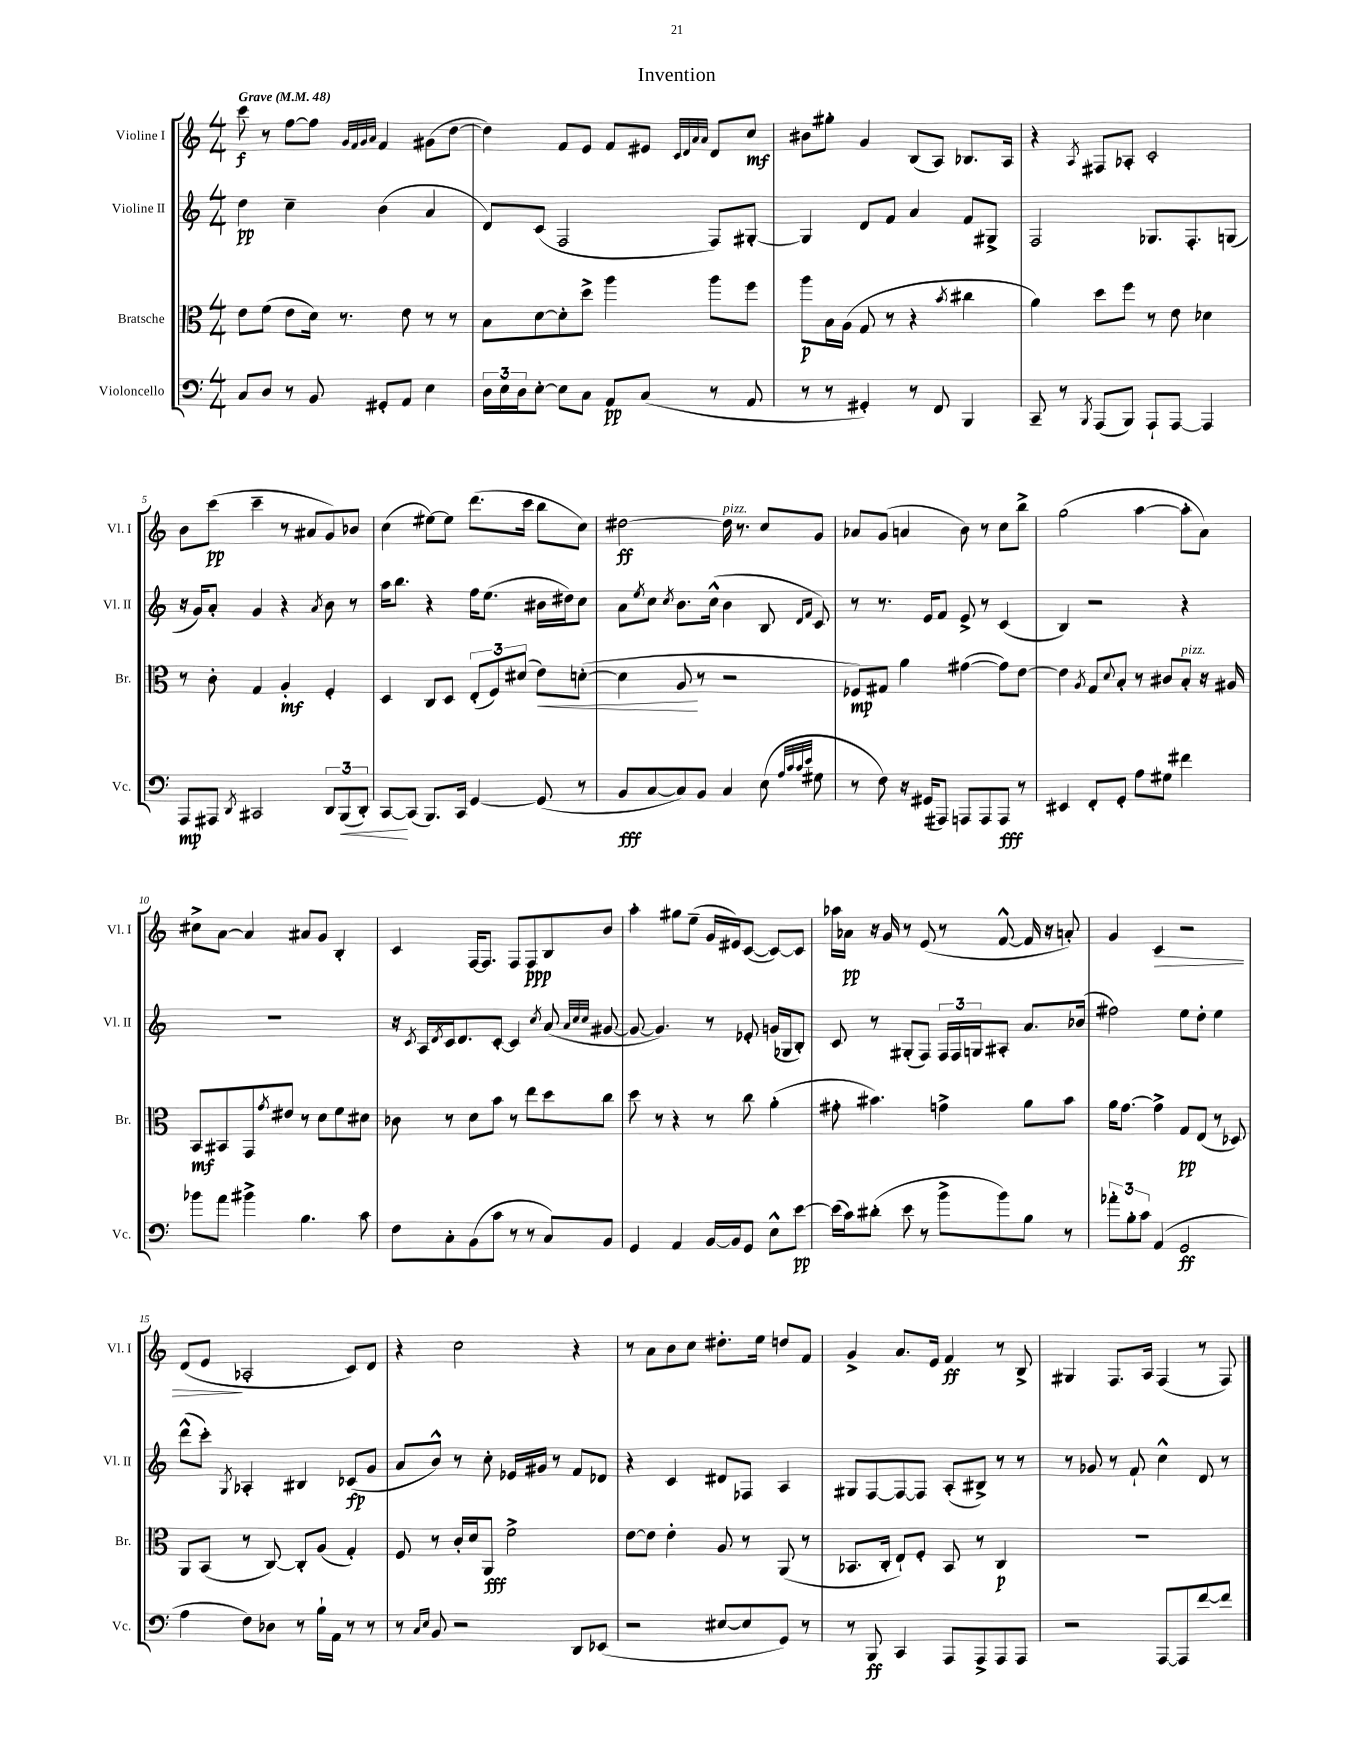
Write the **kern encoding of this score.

**kern	**kern	**kern	**kern
*staff4	*staff3	*staff2	*staff1
*clefF4	*clefC3	*clefG2	*clefG2
*k[]	*k[]	*k[]	*k[]
*M4/4	*M4/4	*M4/4	*M4/4
*MM48	*MM48	*MM48	*MM48
8C	8e	4dd	8ccc
8D	(8f	.	8r
8r	8e	4cc~	[8ff
8BB	16d)	.	8ff]
.	8.r	.	.
.	.	.	32qqg
.	.	.	32qqf
.	.	.	32qqg
.	.	.	32qqa
8GG#'	.	(4b	4f
8AA	8e	.	.
4E	8r	4a	(8g#
.	8r	.	[8dd
=	=	=	=
24D	8B	8d)	4dd])
24E	.	.	.
24D	.	.	.
[8E'	[8d	(8c	.
8E]	8d']	2F	8f
8C	8dd^	.	8e
8AA	4aa	.	8f
(8C	.	.	8e#
.	.	.	32qqc
.	.	.	32qqd
.	.	.	32qqa
.	.	.	32qqa
8r	8aa	8F)	8d
8AA	8ff	[8G#'	8cc
=	=	=	=
8r	8aa	4G#]	8b#
8r	16B	.	8gg#'
.	(16A	.	.
4GG#')	8G	8d	4g
.	8r	8f	.
8r	4r	4a	(8B
8FF	.	.	8A)
.	8qb	.	.
4BBB	4cc#	8f	8.B-
.	.	8G#^	.
.	.	.	16A
=	=	=	=
8CC~	4a)	2F	4r
8r	.	.	.
8qBBB	.	.	8qA
(8AAA	8dd	.	8F#
8BBB)	8ff	.	8A-'
8AAA`	8r	8.G-	2c'
[8AAA	8e	.	.
.	.	8.F'	.
4AAA]	4d-	.	.
.	.	(8G	.
=	=	=	=
8AAA	8r	16r	8b
.	.	16g)	.
8AAA#	8c'	8a'	(8ccc
8qDD	.	.	.
2CC#	4G	4g	4ccc~
.	4A'	4r	8r
.	.	.	8a#
.	.	8qa	.
12DD	4F'	8b	8g)
(12BBB	.	.	.
.	.	8r	8b-
12DD')	.	.	.
=	=	=	=
[8CC	4D	16aa	(4cc
.	.	8.bb	.
(8CC]	.	.	.
8.BBB)	8C	4r	[8ee#)
.	8D	.	8ee#]
16CC	.	.	.
[4GG	(12E'	16ff	(8.ddd
.	.	(8.ee	.
.	12F)	.	.
.	(12d#	.	.
.	.	.	16ccc
(8GG]	8e)	16b#	8bb
.	.	16dd#)	.
8r	([8d'	8cc	8cc)
=	=	=	=
8BB	4d]	8a	[2dd#
.	.	8qee	.
[8C	.	8cc	.
.	.	8qcc	.
8C])	8A	8.b	.
8BB	8r	.	.
.	.	(16cc^^	.
4C	2r	4b	16dd#]
.	.	.	8.r
(8E	.	8B	8cc
32qqA	.	.	.
32qqc	.	.	.
32qqc	.	16qqd	.
32qqe	.	16qqf	.
8G#	.	8c)	8g
=	=	=	=
8r	8F-)	8r	8a-
8F)	8G#	8.r	(8g
16r	4a	.	4a
(16GG#	.	16e	.
8AAA#)	.	8f	.
8AAA	([4g#	8e^	8b)
8AAA	.	8r	8r
8AAA	8g#])	(4c	8cc
8r	[8e	.	8bb^
=	=	=	=
4EE#	4e]	4B)	(2gg
.	8qA	.	.
8FF'	8G	2r	.
.	8qqd	.	.
8GG'	8B'	.	.
8A	8r	.	[4aa
8G#	8c#	.	.
4f#	8B'	4r	8aa']
.	16r	.	8a)
.	16A#	.	.
=	=	=	=
8b-	8BB	1r	8cc#^
8a	8BB#	.	[8a
4b#^	8GG	.	4a]
.	8qg	.	.
.	8e#	.	.
4.B	8r	.	8a#
.	8d	.	8g
.	8f	.	4B'
8c	8d#	.	.
=	=	=	=
8F	8c-	16r	4c
.	.	8qc	.
.	.	16A	.
.	.	8qd	.
8C'	8r	16c	.
.	.	8.d	.
(8BB	8d	.	[16F
.	.	.	8.F]
8c	8b	[8c'	.
8r	8r	4c]	8F
8r	8ee	.	8F
.	.	8qcc	.
8C)	8dd	(8a	8B
.	.	32qqa	.
.	.	32qqcc	.
.	.	32qqcc	.
8BB	8cc	[8g#	8b
=	=	=	=
4GG	8dd	8g#_	4aa'
.	8r	4.g#])	.
4AA	4r	.	8gg#
.	.	.	(8ee~
[16BB	8r	8r	16g
16BB]	.	.	16e#)
8GG	8cc	8e-'	([8c
8E^^	(4a'	(16g	8c_)
.	.	16G-	.
[8e	.	8B')	8c]
=	=	=	=
(16e]	8g#'	8c	16aa-
16c)	.	.	16a-
(8d#'	4.b#)	8r	16r
.	.	.	16g
8e	.	(8G#'	8r
8r	.	8F)	(8e
8b^	4g^	24F	8r
.	.	24F	.
.	.	24G	.
8b)	.	8A#'	[8f^^
8B	8a	8.a	16f]
.	.	.	16r
8r	8b#	.	8a')
.	.	(16b-	.
=	=	=	=
12a-'	16a	2ff#)	4g
.	[8.g	.	.
12B'	.	.	.
12c	.	.	.
(4AA	4g^]	.	4c
2GG	8G	8ee	2r
.	(8E	8dd'	.
.	8r	4ee	.
.	8D-)	.	.
=	=	=	=
4A	8AA	(8ddd^^	(8d
.	(8BB	8ccc')	8e
.	.	8qG	.
8F)	8r	4A-'	2A-'
8D-	[8C)	.	.
8r	8C']	4B#	.
16B`	(8A	.	.
16AA	.	.	.
8r	4G')	(8c-	8c)
8r	.	8g	8d
=	=	=	=
8r	8F	8a	4r
16qqC	.	.	.
16qqE	.	.	.
8BB	8r	8b^^)	.
2r	16c'	8r	2cc
.	16d	.	.
.	8AA	8cc'	.
.	2f^	16e-	.
.	.	16g#	.
.	.	8r	.
8DD	.	8f	4r
(8EE-	.	8d-	.
=	=	=	=
2r	[8e	4r	8r
.	8e]	.	8a
.	4e'	4c	8b
.	.	.	8cc
[8E#	8A	8d#	8.dd#'
8E#]	8r	8F-	.
.	.	.	16ee
8GG)	(8AA	4A	8dd
8r	8r	.	8f
=	=	=	=
8r	8.BB-	8G#	4g^
8BBB	.	[8F	.
.	16C'	.	.
4CC	8E`)	8F_	8.a
.	8F'	8F]	.
.	.	.	16e
8AAA	8BB-	(8A'	4f
8AAA^	8r	8B#^)	.
8AAA	4C	8r	8r
8AAA	.	8r	8B^
=	=	=	=
2r	1r	8r	4G#
.	.	8g-	.
.	.	8r	8.F
.	.	8f`	.
.	.	.	16A
[8AAA	.	4cc^^	(4F
8AAA]	.	.	.
[8f	.	8d	8r
8f]	.	8r	8F)
==	==	==	==
*-	*-	*-	*-
